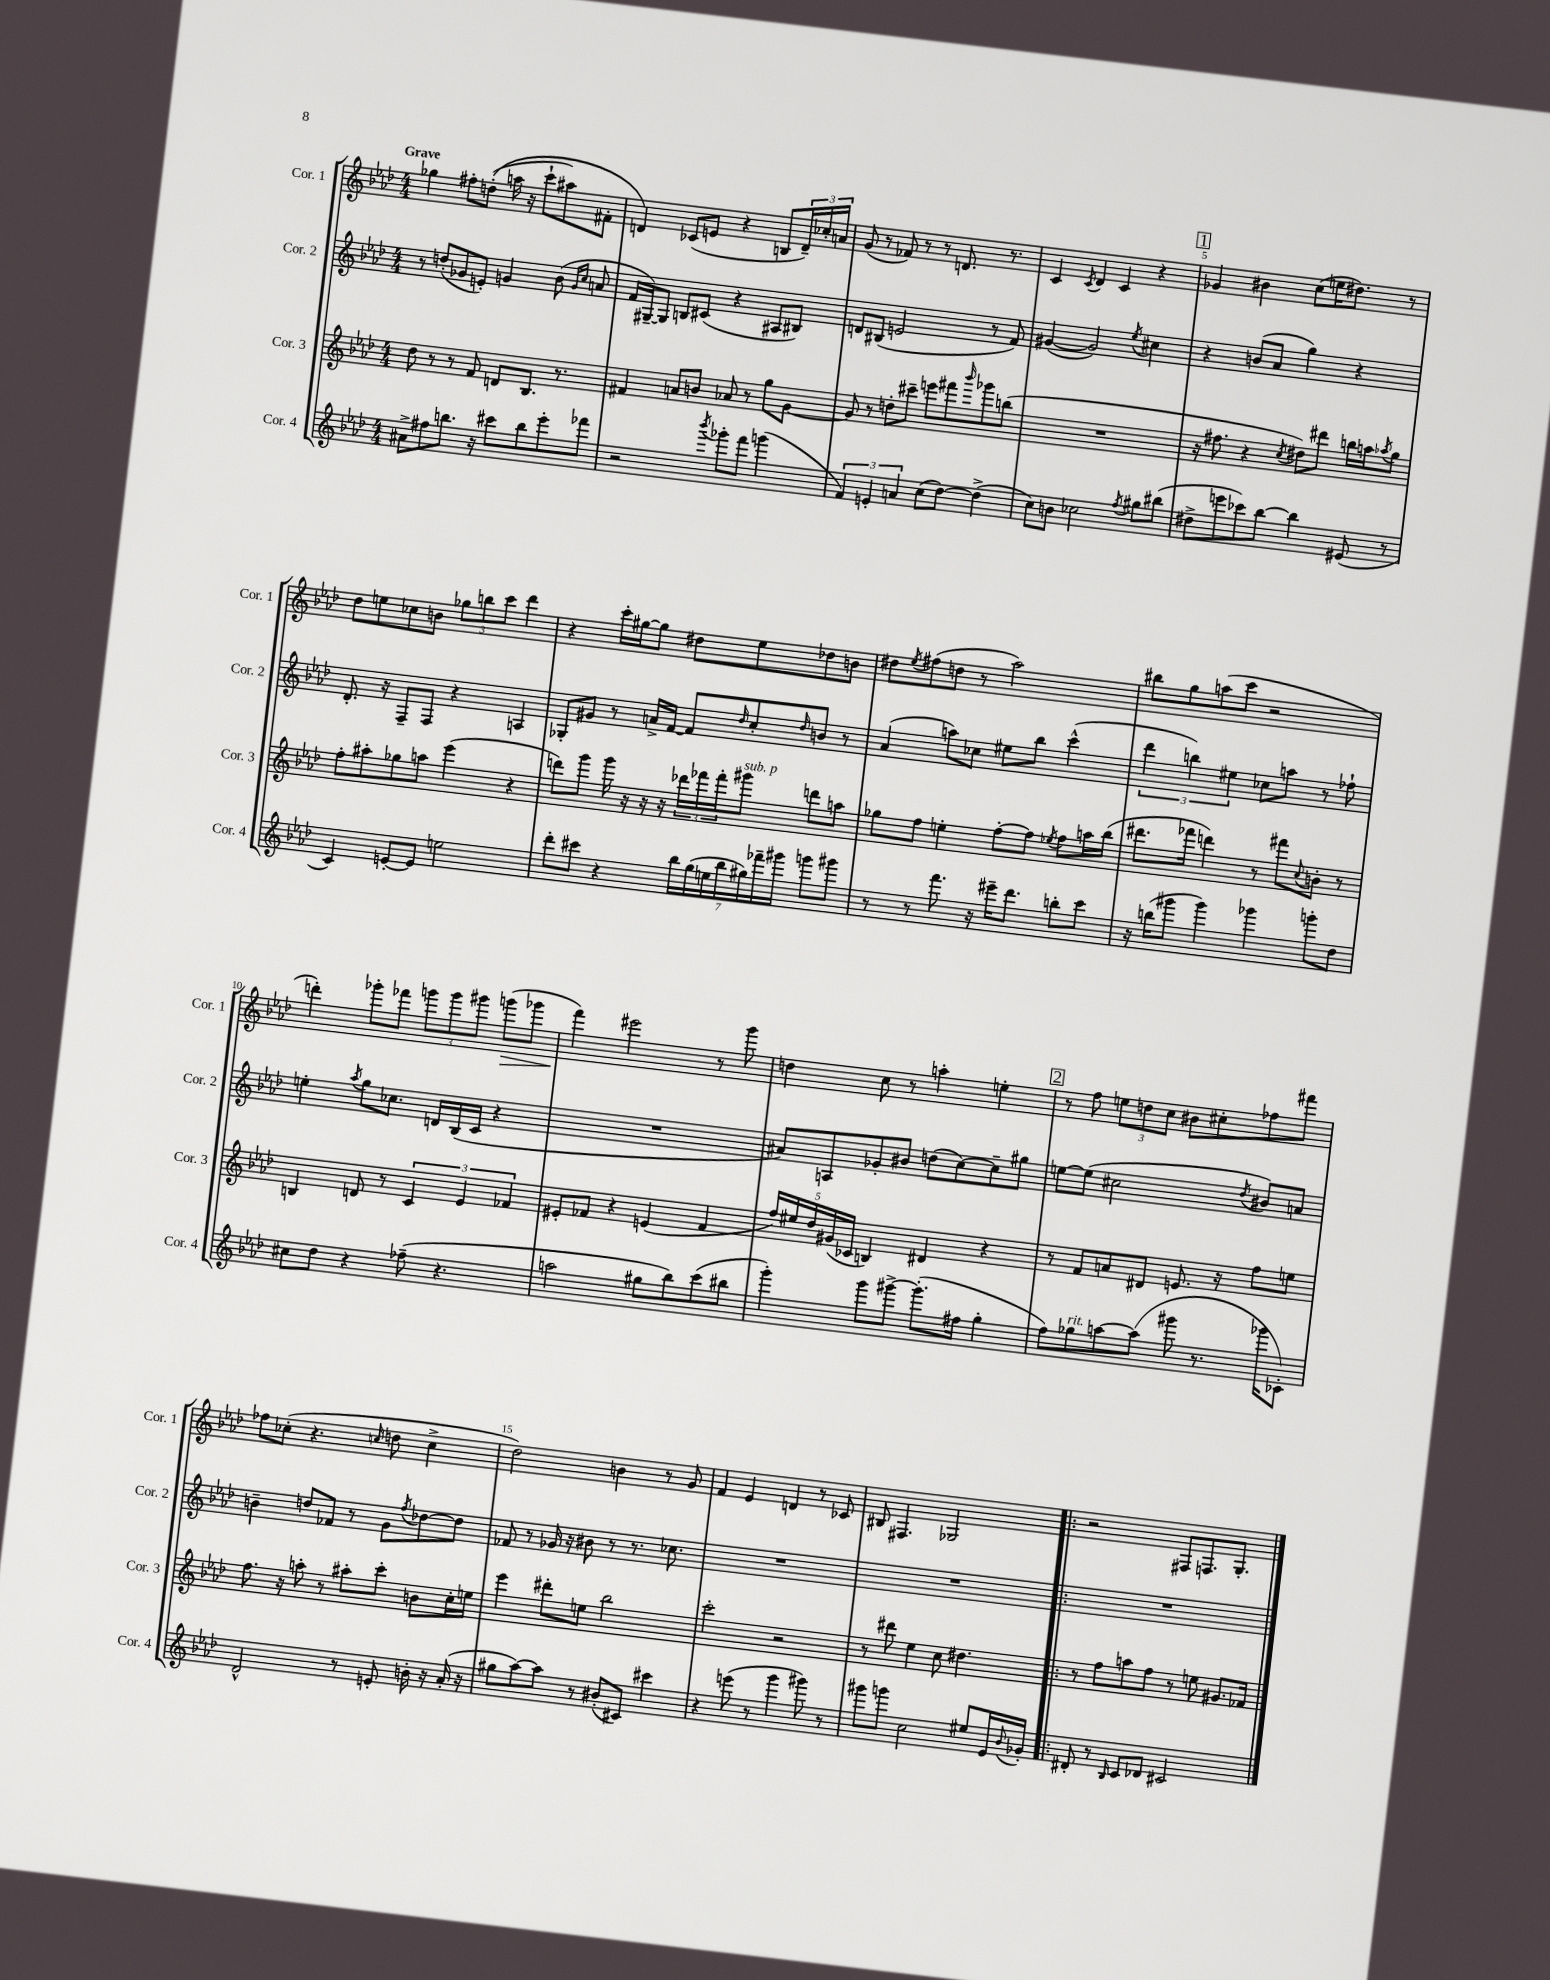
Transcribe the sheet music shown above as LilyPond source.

<<
\new StaffGroup <<
\new Staff = "s0" \with { instrumentName = "Cor. 1" shortInstrumentName = "Cor. 1" } {
    \clef treble \key aes \major \numericTimeSignature \time 4/4 \tempo "Grave"
    ges''4 fis''8-. d''8-.(\( a''16 r16 c'''8-! ais''8) fis'8-. |
    d'4\) ces'8( e'8 r4 b8 \tuplet 3/2 { d'16--) ces''16-. a'16 } |
    g'8( r8 fes'8) r8 r8 d'8. r8. |
    c'4 \acciaccatura { c'8 } des'4 c'4 r4 |
    \mark \markup { \box "1" } ges'4 bis'4 c''8( e''16 dis''8.) r8 |
    des''8 e''8 ces''8 b'8 \tuplet 3/2 { ges''8 b''8 c'''8 } des'''4 |
    r4 c'''16-. gis''16~ gis''8 dis''8 ees''8 des''8 b'8 |
    dis''8 \acciaccatura { ees''8 } fis''8( d''8 r8 aes''2) |
    bis''8 g''8 a''8( c'''8 r2 |
    d'''4-.) ges'''8-. fes'''8 \tuplet 3/2 { g'''8 g'''8 gis'''8 } g'''8\>( ges'''8 |
    f'''4\!) eis'''2 r8 g'''8 |
    d''4 c''8 r8 a''4-. e''4-. |
    \mark \markup { \box "2" } r8 f''8 \tuplet 3/2 { e''8 d''8 c''8 } bis'8 cis''8-. fes''8 fis'''8 |
    fes''8 ces''8-.( r4. \grace { c''16 } d''8 c''4-> |
    des''2) b'4 r8 g'8 |
    f'4 ees'4 d'4 r8 ces'8 |
    bis8 fis4. ges2 |
    \bar ".|:" r2 fis8 f8. g8.-. \bar "|." |
}
\new Staff = "s1" \with { instrumentName = "Cor. 2" shortInstrumentName = "Cor. 2" } {
    \clef treble \key aes \major \numericTimeSignature \time 4/4
    r8 d''8-.( ges'8 e'8-.) g'4 bes'8( \grace { g'16 c''16 } a'8 |
    f'16 gis16~--) gis8 b8 cis'8( r4 ais8 bis8) |
    d'8 bis8( e'2 r8 f'8) |
    gis'4~( gis'2) \acciaccatura { ees''8 } cis''4 |
    \mark \markup { \box "1" } r4 b'8( aes'8 g''4) r4 |
    des'8.-. r16 f8-- f8 r4 a4 |
    ges8-. gis'8 r8 a'16-> f'16~ f'8 \grace { des''16 } c''8-. \grace { des''16 } b'8 r8 |
    aes'4( a''8) ces''8 eis''8 bes''8 c'''4-^( |
    \tuplet 3/2 { des'''4 b''4) eis''4 } ces''8 a''8 r8 fes''8-! |
    e''4-. \acciaccatura { aes''8 } g''8 ces''8. d'16 bes16( c'16 r4 |
    R1 |
    ais'8) a8 ges'8-. bis'8 d''8( c''8~) c''8-- gis''8 |
    \mark \markup { \box "2" } e''8~ e''8( cis''2 \acciaccatura { des''8 } bis'8) a'8 |
    b'4-- d''8 fes'8 r8 g'8 \acciaccatura { f''8 } des''8~ des''8 |
    fes'8 r8 ges'16 r16 bis'8 r8 r8. ces''8. |
    R1 |
    R1 |
    \bar ".|:" R1 \bar "|." |
}
\new Staff = "s2" \with { instrumentName = "Cor. 3" shortInstrumentName = "Cor. 3" } {
    \clef treble \key aes \major \numericTimeSignature \time 4/4
    des''8 r8 r8 f'8 d'8 bes8. r8. |
    fis'4 a'8 b'8 aes'8 r8 g''8 g'8~ |
    g'8 r8 d''8-. cis'''8-- e'''8 fis'''8 \grace { bes'''16 } ges'''8 b''8( |
    R1 |
    \mark \markup { \box "1" } r16 fis''8. r4 \acciaccatura { c''8 } dis''8) dis'''8 b''16 a''16 \acciaccatura { aes''8 } g''8 |
    f''8-. ais''8-. ges''8 a''8 ees'''4( r4 |
    d'''8) g'''8 g'''16 r16 r16 r16 \tuplet 3/2 { des'''16 fes'''16 fes'''16-. } gis'''8^\markup { \italic "sub. p" } d'''8 a''8 |
    ges''8 f''8 e''4-. f''8~-. f''8 \acciaccatura { ees''8 } f''8 a''16 bes''16( |
    dis'''8. fes'''16 d'''4) r8 fis'''8 \appoggiatura { c''8 } b'8-. r8 |
    b4 d'8 r8 \tuplet 3/2 { c'4 ees'4 fes'4 } |
    eis'8-. fes'8 r4 e'4( fes'4 |
    \tuplet 5/4 { f''16) eis''16 des''16 gis'16( ces'16 } b4) dis'4 r4 |
    \mark \markup { \box "2" } r8 f'8 a'8 dis'8 e'8. r16 f''8 e''8 |
    f''8. r16 a''8-. r8 ais''8-. c'''8-. b'8 c''16-. e''16 |
    ees'''4 dis'''8-. e''8 bes''2 |
    c'''2-. r2 |
    r8 dis'''8 ees''4 c''8 dis''4. |
    \bar ".|:" r8 f''8 a''8 f''8 r8 e''8 gis'8. fes'16 \bar "|." |
}
\new Staff = "s3" \with { instrumentName = "Cor. 4" shortInstrumentName = "Cor. 4" } {
    \clef treble \key aes \major \numericTimeSignature \time 4/4
    ais'8-> fis''8 b''8. r16 cis'''8 b''8 ees'''8-. fes'''8 |
    r2 \acciaccatura { bes'''8 } ges'''8-. f'''8 g'''4( |
    \tuplet 3/2 { f'4) e'4-. a'4 } c''8( des''8~) des''4->( |
    c''8) b'8 ces''2 \acciaccatura { f''8 } gis''8 bis''8( |
    \mark \markup { \box "1" } dis''8-> e'''8 ces'''8) bes''8~ bes''4 eis'8( r8 |
    c'4) e'8~-. e'8 e''2 |
    des'''8-. cis'''8 r4 \tuplet 7/4 { bes''16 g''16( e''16 bes''16 gis''16) fes'''16-- gis'''16 } g'''8 gis'''8 |
    r8 r8 f'''8. r16 eis'''16-- des'''8. b''8-. c'''8 |
    r16 b''16( gis'''8 gis'''4) ges'''4 g'''8-. des''8 |
    cis''8 des''8 r4 fes''8--( r4. |
    a''2 gis''8 bes''8) c'''8( bis''8 |
    g'''4-.) g'''8 gis'''8~-> gis'''8.-.( fis''16 g''4-. |
    \mark \markup { \box "2" } f''8) ges''8^\markup { \italic "rit." } a''8~ a''8( gis'''8 r8. ges'''16 ces'8-.) |
    des'2-^ r8 e'8-. b'16-. r16 aes'16-.( r16 |
    gis''8 aes''8~) aes''8 r8 bis'8-.( cis'8) cis'''4 |
    r4 e'''8( r8 g'''4 gis'''8) r8 |
    gis'''8 g'''8 c''2 eis''8 ees'16 \appoggiatura { bes'8 } ges'16-. |
    \bar ".|:" dis'8-. r8 \grace { bes16 } c'8 des'8 cis'2 \bar "|." |
}
>>
>>
\layout { \context { \Score \override BarNumber.break-visibility = ##(#f #t #t) barNumberVisibility = #(every-nth-bar-number-visible 5) } }
